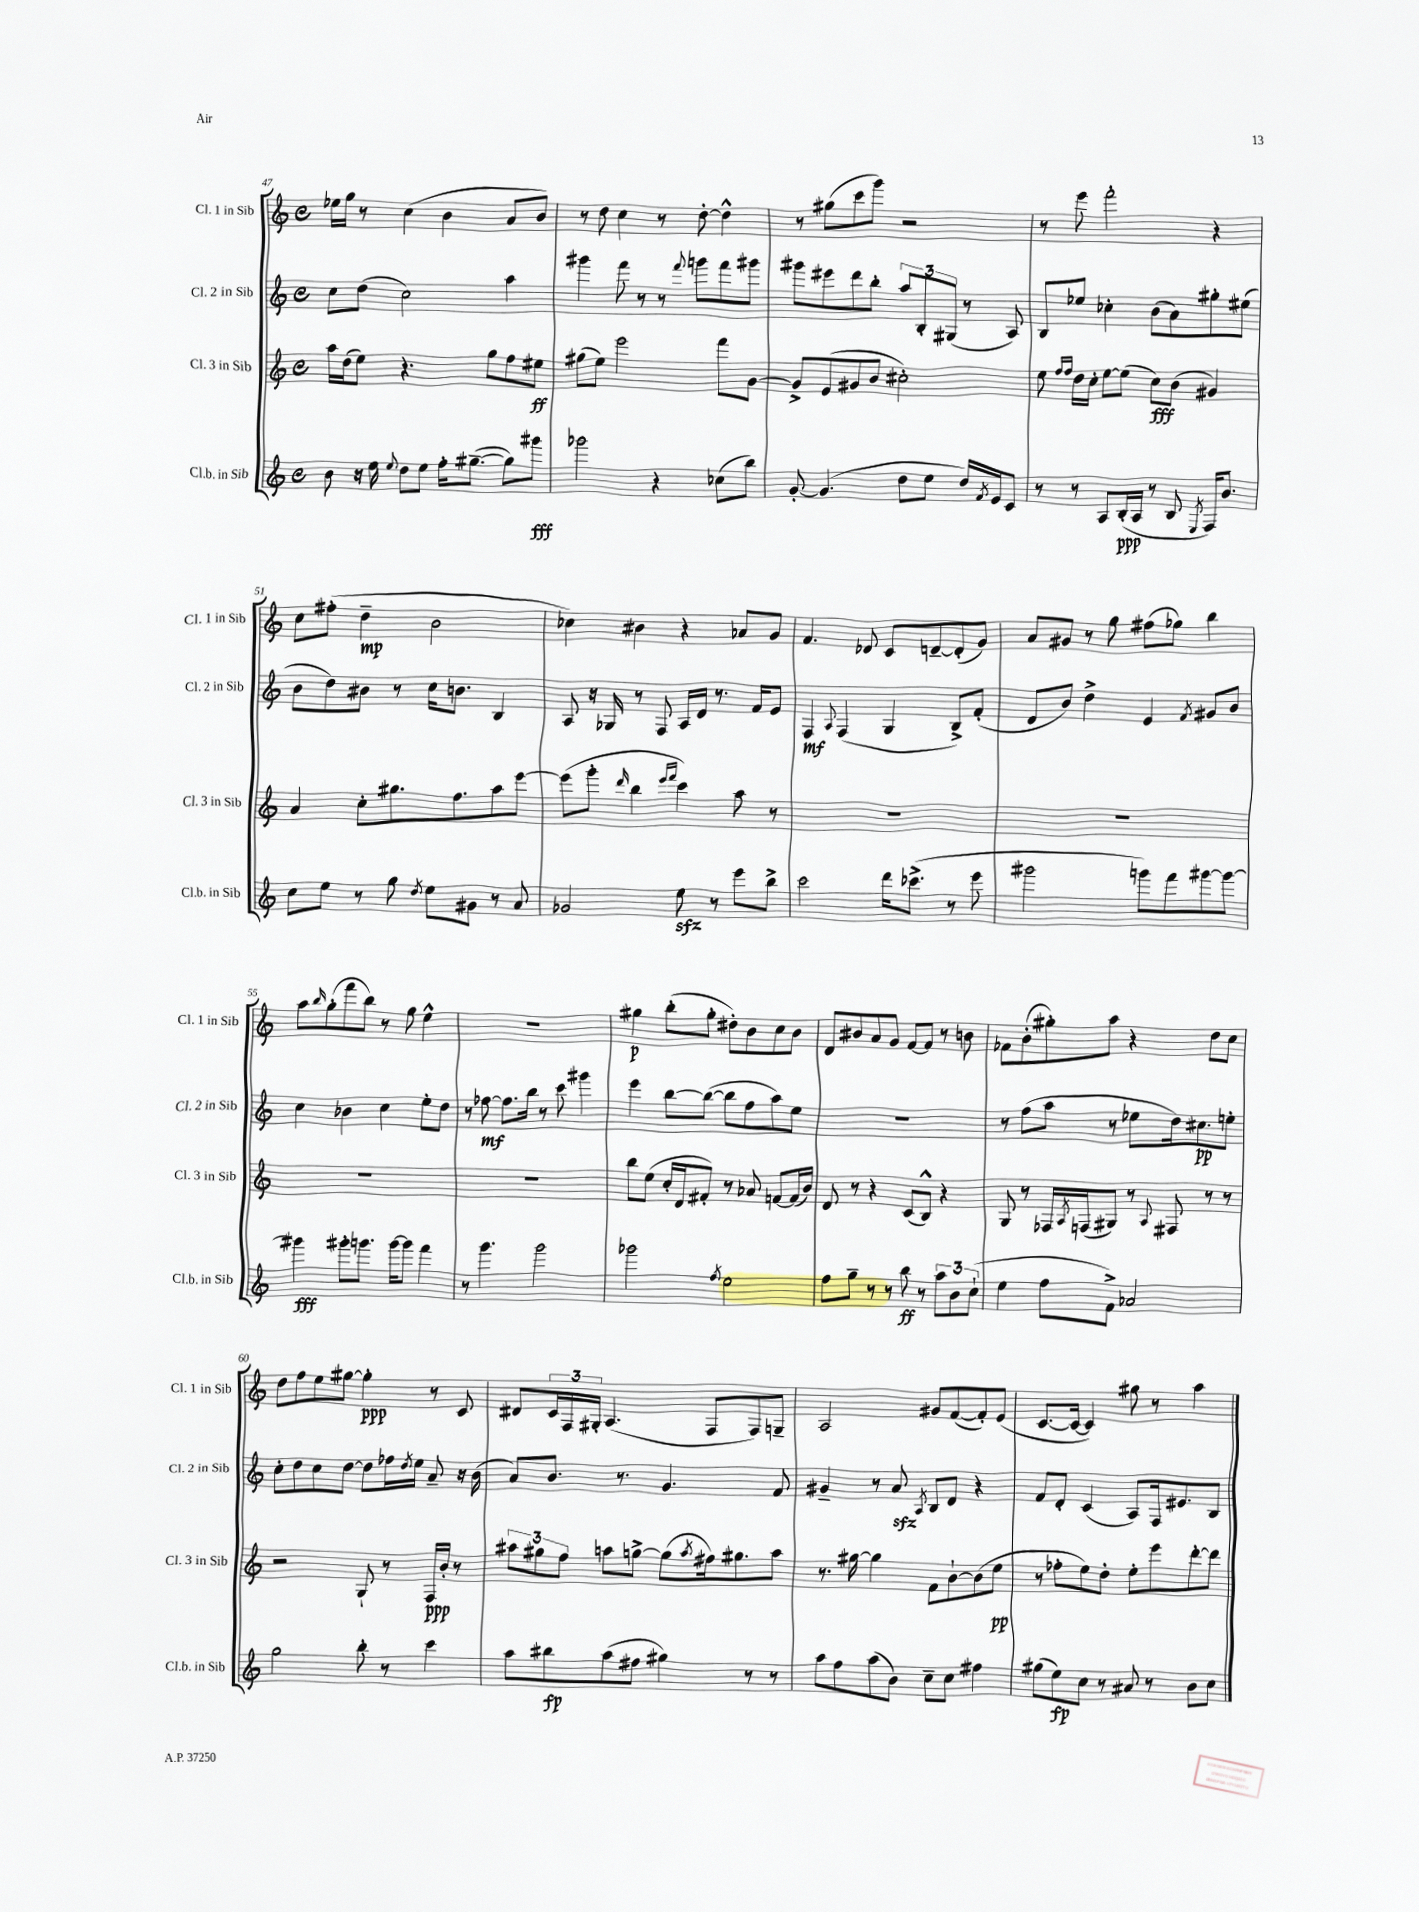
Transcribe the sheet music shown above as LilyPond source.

<<
\new StaffGroup <<
\new Staff = "s0" \with { instrumentName = "Cl. 1 in Sib" shortInstrumentName = "Cl. 1 in Sib" } {
    \clef treble \key c \major \defaultTimeSignature \time 4/4
    ees''16 g''16 r8 c''4( b'4 a'8 b'8) |
    r8 d''8 c''4 r8 d''8~-. d''4-^ |
    r8 gis''8( c'''8 g'''8) r2 |
    r8 e'''8 f'''2-. r4 |
    c''8 fis''8-.( d''4--\mp b'2 |
    ces''4) bis'4 r4 aes'8 g'8 |
    f'4. des'8 c'8 d'8~-- d'8-.( g'8) |
    a'8 gis'8 r8 g''8 fis''8( ges''8) b''4 |
    a''8 \grace { b''16 } g''8-.( f'''8 b''8) r8 g''8 e''4-^ |
    R1 |
    gis''4\p b''8-.( gis''8-. dis''8-.) b'8 c''8 b'8 |
    d'8 bis'8 a'8 g'8 f'8~ f'8 r8 b'8 |
    fes'8 b'8-.( gis''8-.) a''8 r4 d''8 c''8 |
    d''8 f''8 e''8 gis''8~ gis''4-.\ppp r8 c'8 |
    dis'8 \tuplet 3/2 { c'16 f16 gis16-. } a4.( f8 f8) g8-- |
    a2 gis'8 f'8~( f'8-.) e'8( |
    c'8.~ c'16~ c'4) gis''8 r8 a''4 \bar "|." |
}
\new Staff = "s1" \with { instrumentName = "Cl. 2 in Sib" shortInstrumentName = "Cl. 2 in Sib" } {
    \clef treble \key c \major \defaultTimeSignature \time 4/4
    c''8 d''8( c''2) a''4 |
    gis'''4 f'''8 r8 r8 \appoggiatura { f'''8 } g'''8 f'''8 gis'''8 |
    gis'''8 eis'''8 d'''8 b''8-. \tuplet 3/2 { a''8 b8-. gis8( } r8 a8) |
    b8 ees''8 ces''4-. b'8( a'8) gis''8-. eis''8( |
    b'8 d''8) bis'8 r8 c''16 b'8. b4 |
    a8 r16 ges16 r8 f8 a16 d'16 r8. f'16 e'8 |
    f4\mf \appoggiatura { a8 } f4( g4 b8->) f'8-.( |
    d'8 b'8) d''4-> e'4 \acciaccatura { f'8 } gis'8 b'8 |
    c''4 bes'4 c''4 e''8-. d''8 |
    r8 fes''8~\mf fes''8. b''16 r8 c'''8 gis'''4 |
    e'''4 b''8~ b''8~( b''8 f''8 a''8) e''8 |
    R1 |
    r8 f''8( a''8 r8 ees''8 d''16) cis''8.\pp e''8-. |
    c''8-. d''8 c''8 d''8~ d''8 fes''16 \acciaccatura { d''8 } e''16 a'8-- r16 b'16( |
    a'8) b'8. r8. g'4. f'8 |
    gis'4-- r8 a'8\sfz \acciaccatura { a8 } b8 d'8 r4 |
    f'8 d'8-. c'4( a8) f16 eis'8. b8 \bar "|." |
}
\new Staff = "s2" \with { instrumentName = "Cl. 3 in Sib" shortInstrumentName = "Cl. 3 in Sib" } {
    \clef treble \key c \major \defaultTimeSignature \time 4/4
    a''16 d''16( e''8) r4. g''8 f''8 eis''8\ff |
    gis''8( e''8) e'''2 f'''8 g'8~ |
    g'8-> e'8( gis'8 b'8 cis''2-.) |
    e''8 \grace { f''16 f''16 } d''16 c''16-. e''8~ e''8( c''8\fff) b'8( gis'4) |
    a'4 c''8-. gis''8. f''8. a''8 e'''8~ |
    e'''8( g'''8-. \grace { d'''16 } b''4 \grace { e'''16 f'''16 } c'''4) a''8 r8 |
    R1 |
    R1 |
    R1 |
    R1 |
    b''8 e''8( c''16-. d'16 fis'8-.) r8 aes'8 f'8~ f'16( b'16) |
    d'8 r8 r4 c'8( b8-^) r4 |
    g8 r8 fes16 \acciaccatura { a8 } f16( gis8) r8 \appoggiatura { a8 } fis8 r8 r8 |
    r2 g8-! r8 f16\ppp b'16-. r8 |
    \tuplet 3/2 { ais''8 gis''8 f''8 } a''8 g''8~-> g''8( \acciaccatura { a''8 } fis''16) gis''8. a''8 |
    r8. gis''16~ gis''4 f'8 b'8~-! b'8( e''8\pp |
    r8 fes''8-. e''8) d''8-. e''8-. e'''8 d'''8~-. d'''8 \bar "|." |
}
\new Staff = "s3" \with { instrumentName = "Cl.b. in Sib" shortInstrumentName = "Cl.b. in Sib" } {
    \clef treble \key c \major \defaultTimeSignature \time 4/4
    b'8 r16 e''16 \appoggiatura { e''8 } d''8 e''8 f''16-. gis''8.~--( gis''8) gis'''8\fff |
    ges'''2 r4 ces''8( b''8) |
    g'8~-. g'4.( d''8 e''8 d''16) \acciaccatura { f'8 } e'16 c'8 |
    r8 r8 a8 b16-.\ppp( a16 r8 b8 \acciaccatura { e8 } f16) b'8. |
    c''8 e''8 r8 g''8 \acciaccatura { d''8 } e''8 gis'8 r8 a'8 |
    ges'2 e''8\sfz r8 e'''8 b''8-> |
    c'''2 d'''16 ces'''8.->( r8 e'''8 |
    gis'''2 g'''8) f'''8 gis'''8~ gis'''8~ |
    gis'''4\fff gis'''8-. g'''8. g'''16~ g'''8 f'''4 |
    r8 g'''4. g'''2 |
    ges'''2 \acciaccatura { f''8 } e''2 |
    f''8 g''8-- r8 r8 b''8\ff r8 \tuplet 3/2 { a''8 b'8 c''8-!( } |
    e''4 f''8 f'8->) aes'2 |
    g''2 b''8-. r8 c'''4 |
    a''8 bis''8\fp a''8( fis''8 gis''4) r8 r8 |
    a''8 f''8 a''8( b'8) c''8-- c''8 fis''4 |
    gis''8( e''8\fp) c''8 r8 ais'8 r8 b'8 c''8 \bar "|." |
}
>>
>>
\layout { \context { \Score currentBarNumber = #47 } }
